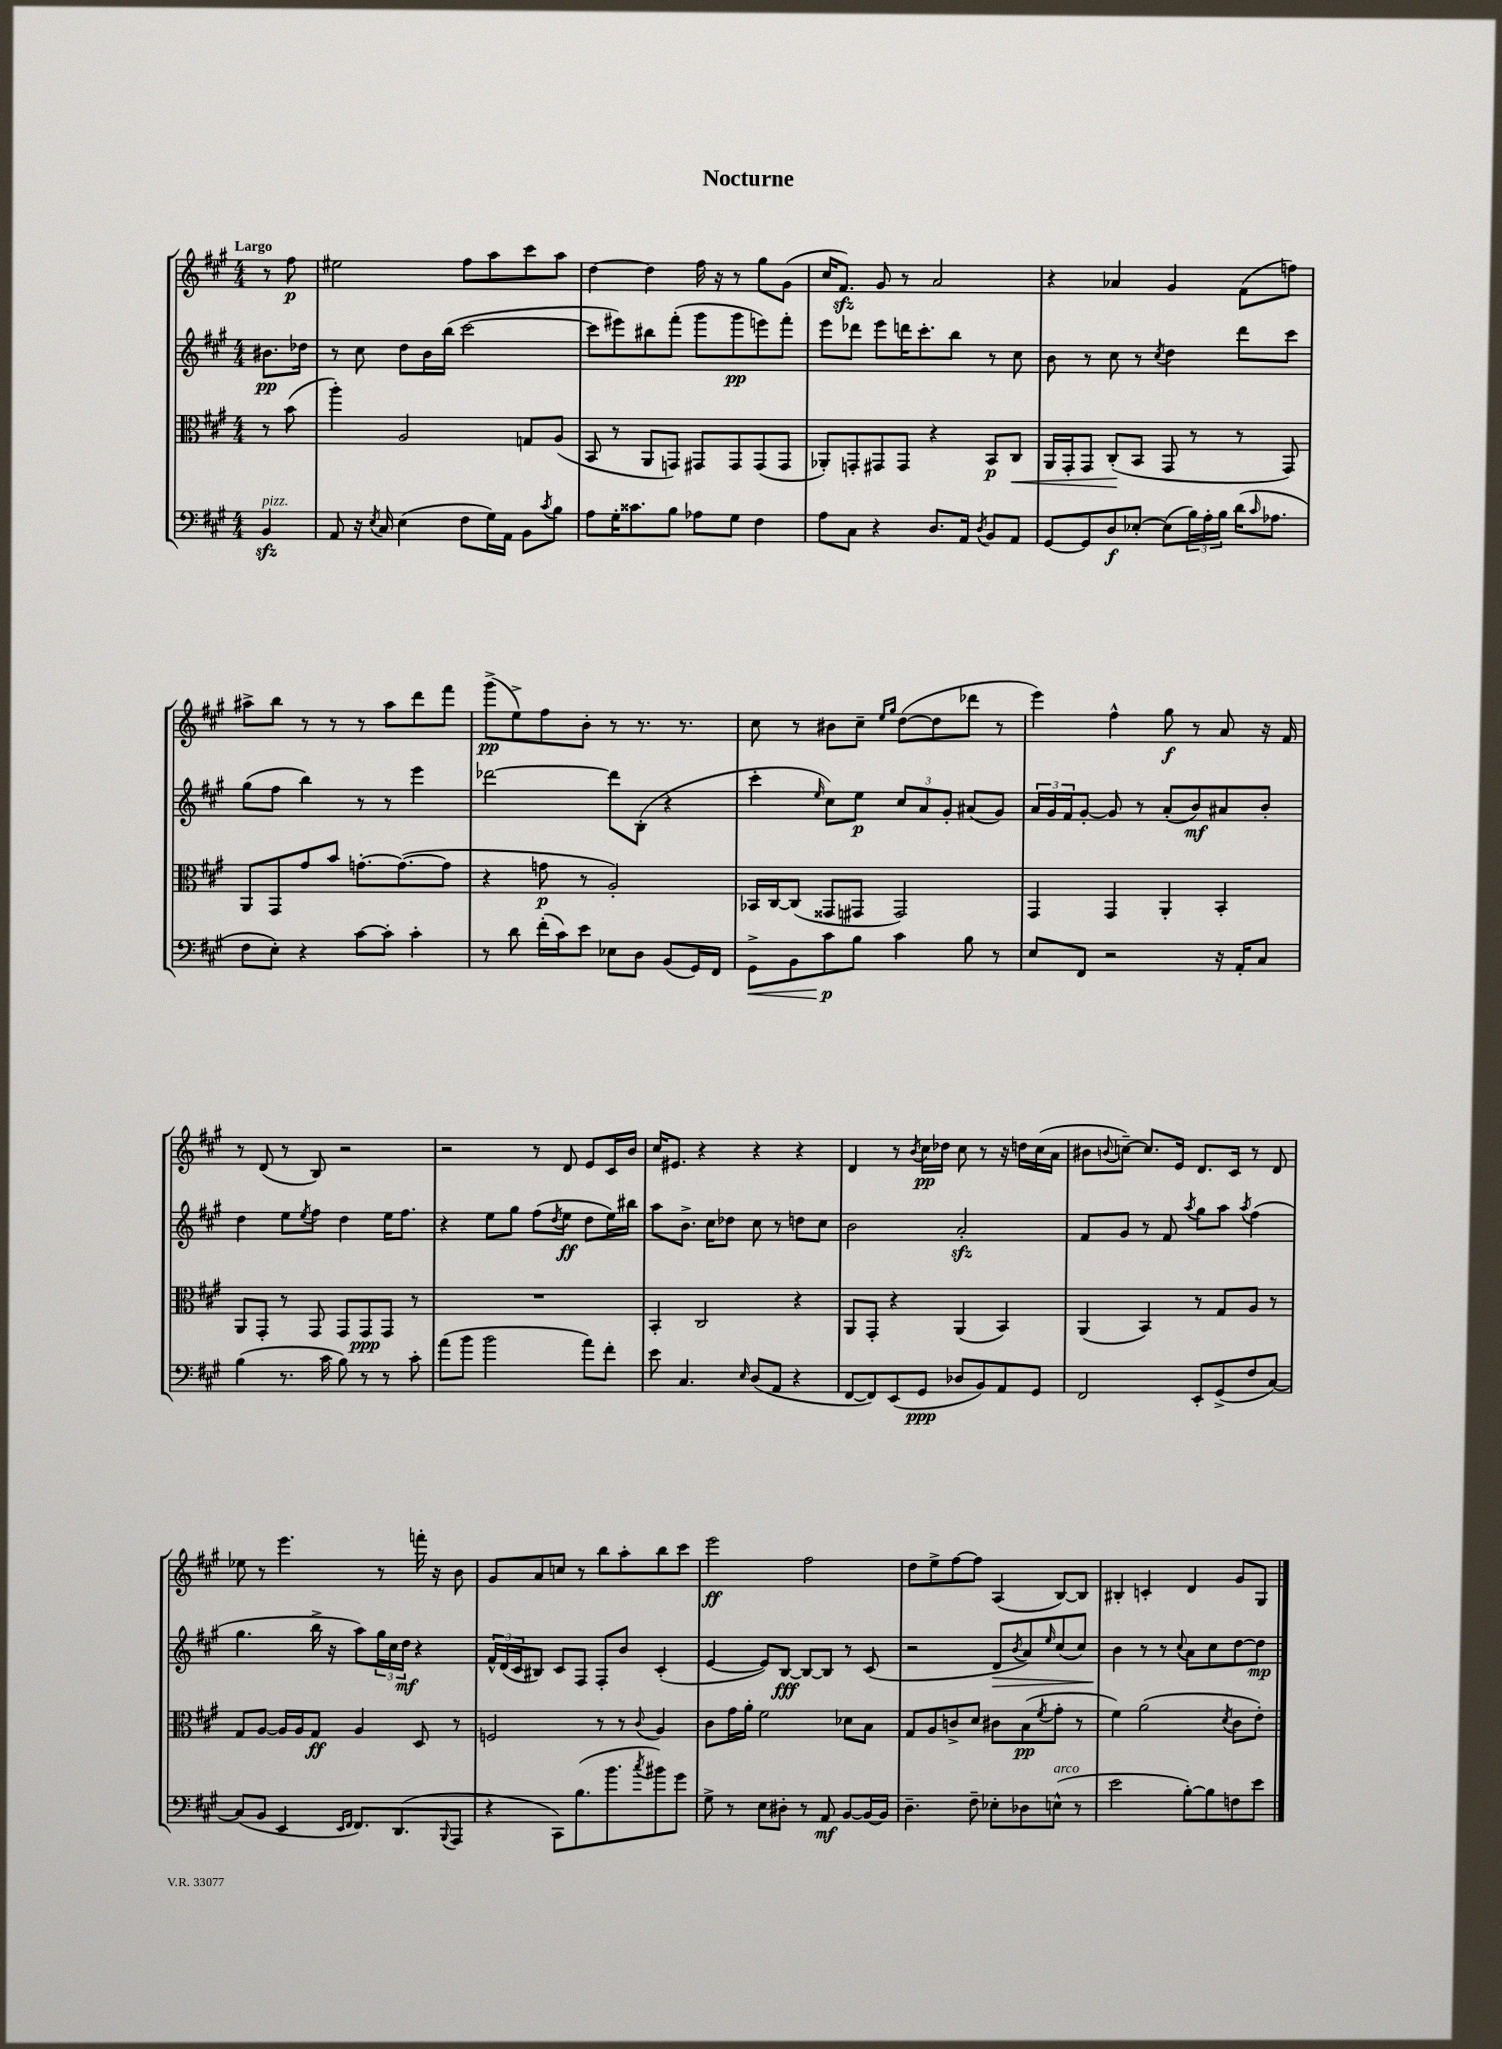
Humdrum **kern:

**kern	**kern	**kern	**kern
*staff4	*staff3	*staff2	*staff1
*clefF4	*clefC3	*clefG2	*clefG2
*k[f#c#g#]	*k[f#c#g#]	*k[f#c#g#]	*k[f#c#g#]
*M4/4	*M4/4	*M4/4	*M4/4
4BB	8r	8.b#	8r
.	(8b	.	8ff#
.	.	16dd-	.
=	=	=	=
8AA	4aa')	8r	2ee#
16r	.	8cc#	.
8qE	.	.	.
16C#	.	.	.
(4E	2A	8dd	.
.	.	16b	.
.	.	(16bb	.
8F#	.	[2ccc#	8ff#
16G#)	.	.	8aa
16AA	.	.	.
8BB	8G	.	8ccc#
8qc#	.	.	.
8B	(8A	.	8aa
=	=	=	=
8A	8BB	8ccc#]	[4dd
16G#'	8r	8eee#)	.
8.c##	.	.	.
.	8AA	8bb#	4dd]
8B	8GG)	(8fff#'	.
8A-	8GG#	8ggg#	16ff#
.	.	.	16r
8G#	8GG#	8ggg#	8r
4F#	(8GG#	8eee)	8gg#
.	8GG#	8fff#'	(8g#
=	=	=	=
8A	8AA-')	8eee	16cc#
.	.	.	8.f#)
8C#	8GG'	8ddd-	.
4r	8GG#	8eee	8g#
.	8GG#	16ddd	8r
.	.	8.ccc#'	.
8.D	4r	.	2a
.	.	8bb	.
16AA	.	.	.
8qD	.	.	.
8BB	8BB	8r	.
8AA	8C#	8cc#	.
=	=	=	=
[8GG#	16AA	8b	4r
.	16GG#'	.	.
8GG#]	8GG#	8r	.
8D	(8C#'	8cc#	4a-
[8E-'	8BB	8r	.
.	.	8qcc#	.
(8E-]	8GG#	4dd	4g#
24B)	8r	.	.
24A'	.	.	.
24B	.	.	.
(16d	8r	8ddd	(8f#
16qqc#	.	.	.
8.A-	.	.	.
.	8GG#)	8ccc#	8ff)
=	=	=	=
8F#	8AA	(8gg#	8aa#^
8E')	8GG#	8ff#	8bb
4r	8g#	4bb)	8r
.	8b	.	8r
[8c#	[8.g'	8r	8r
8c#']	.	8r	8aa#
.	(8.g_	.	.
4c#'	.	4eee	8ddd
.	8g]	.	8fff#
=	=	=	=
8r	4r	[2ddd-	(8ggg#^
8d	.	.	8ee^)
(16f#'	8g	.	8ff#
16c#)	.	.	.
8e	8r	.	8b'
8E-	2A')	8ddd-]	8r
8D	.	(8B'	8.r
(8BB	.	4r	.
.	.	.	8.r
16GG#)	.	.	.
16FF#	.	.	.
=	=	=	=
8GG#^	16BB-	4ccc#'	8cc#
.	[16C#	.	.
8BB	(8C#]	.	8r
.	.	16qqee	.
8c#	8GG##	8cc#)	8b#
8B	8GG#	8ee	8cc#~
.	.	.	16qqee
.	.	.	16qqgg#
4c#	2GG#)	12cc#	([8dd
.	.	12a	.
.	.	.	8dd]
.	.	12g#'	.
8B	.	(8a#	8ddd-
8r	.	8g#)	8r
=	=	=	=
8E	4GG#	24a	4eee)
.	.	24g#	.
.	.	24f#	.
8FF#	.	[8g#'	.
2r	4GG#	8g#]	4ff#^^
.	.	8r	.
.	4AA'	(8a'	8gg#
.	.	8b)	8r
16r	4BB'	8a#	8a
16AA'	.	.	.
8C#	.	8b'	16r
.	.	.	16f#
=	=	=	=
(4B	8AA	4dd	8r
.	8GG#'	.	(8d
8.r	8r	8ee	8r
.	.	8qee	.
.	8GG#	8ff#	8B)
16c#	.	.	.
8B)	8GG#	4dd	2r
8r	8GG#	.	.
8r	8GG#	16ee	.
.	.	8.ff#	.
8c#'	8r	.	.
=	=	=	=
(8a	1r	4r	2r
8b	.	.	.
2b	.	8ee	.
.	.	8gg#	.
.	.	(8ff#	8r
.	.	8qdd	.
.	.	8ee	8d
8a)	.	8dd	8e
8f#'	.	16ee)	16c#
.	.	16bb#	16b
=	=	=	=
8e	4BB'	8aa	16cc#
.	.	.	8.e#
4.C#	.	8.b^	.
.	2C#	.	4r
.	.	16cc#	.
.	.	8dd-	.
16qqE	.	.	.
(8D	.	8cc#	4r
8AA	.	8r	.
4r	4r	8dd	4r
.	.	8cc#	.
=	=	=	=
[8FF#	8AA	2b	4d
8FF#])	8GG#'	.	.
(8EE	4r	.	8r
.	.	.	8qb
8GG#	.	.	16cc#
.	.	.	16dd-
8D-	(4AA	2a'	8cc#
8BB)	.	.	8r
8AA	4BB)	.	16r
.	.	.	16dd
8GG#	.	.	(16cc#
.	.	.	16a
=	=	=	=
2FF#	(4AA	8f#	8b#
.	.	.	8qqb
.	.	8g#	[8cc~)
.	4BB)	8r	8.cc]
.	.	8f#	.
.	.	.	16e
.	.	8qaa	.
8EE'	8r	8gg#	8.d
(8GG#^	8G#	8aa	.
.	.	.	16c#
.	.	8qaa	.
8F#	8A	(4ff#	8r
[8C#)	8r	.	8d
=	=	=	=
(8C#]	8G#	4.gg#	8ee-
8BB	[8A	.	8r
4EE	16A]	.	4.eee
.	16A	.	.
.	8G#	16bb^	.
.	.	16r	.
16qqEE	.	.	.
16qqFF#	.	.	.
8.FF#)	4A	8aa)	.
.	.	24gg#	8r
.	.	24cc#	.
(8.DD	.	.	.
.	.	24dd	.
.	8D	4r	16fff'
.	.	.	16r
8qqBBB	.	.	.
8AAA	8r	.	8b
=	=	=	=
4r	2F	24f#^^	8g#
.	.	(24d	.
.	.	24c#	.
.	.	8B#)	8a
8CC#)	.	8c#	8cc
(8.B	.	8F#	8r
.	8r	8F#'	8bb
8.b	.	.	.
.	8r	8b	8aa'
8qcc#	8qqc#	.	.
8b#)	4A	(4c#'	8bb
8g#	.	.	8ccc#
=	=	=	=
8G#^	8c#	[4e	2eee
8r	16g#	.	.
.	16a'	.	.
8E	2f#	8e])	.
8D#'	.	[8B	.
8r	.	8B_	2ff#
8AA	.	8B]	.
[8BB	8d-	8r	.
16BB_	8B	(8c#	.
16BB]	.	.	.
=	=	=	=
4.D~	8G#	2r	8dd
.	8A	.	8ee^
.	8c^	.	[8ff#
8F#~	8d	.	8ff#]
8E-'	8c#	8d	(4A
.	.	8qb	.
8D-	(8B	8a)	.
.	8qf#	16qqee	.
(8E^^	8g#'	(8cc#	[8B)
8r	8r	8cc#)	8B]
=	=	=	=
2e	4f#)	4b	4B#'
.	(2a	8r	4c'
.	.	8r	.
.	.	8qqcc#	.
[8B')	.	8a	4d
8B]	.	8cc#	.
.	8qd	.	.
8F	8c#	[8dd	8g#
8e	8e')	8dd]	8G#
==	==	==	==
*-	*-	*-	*-
